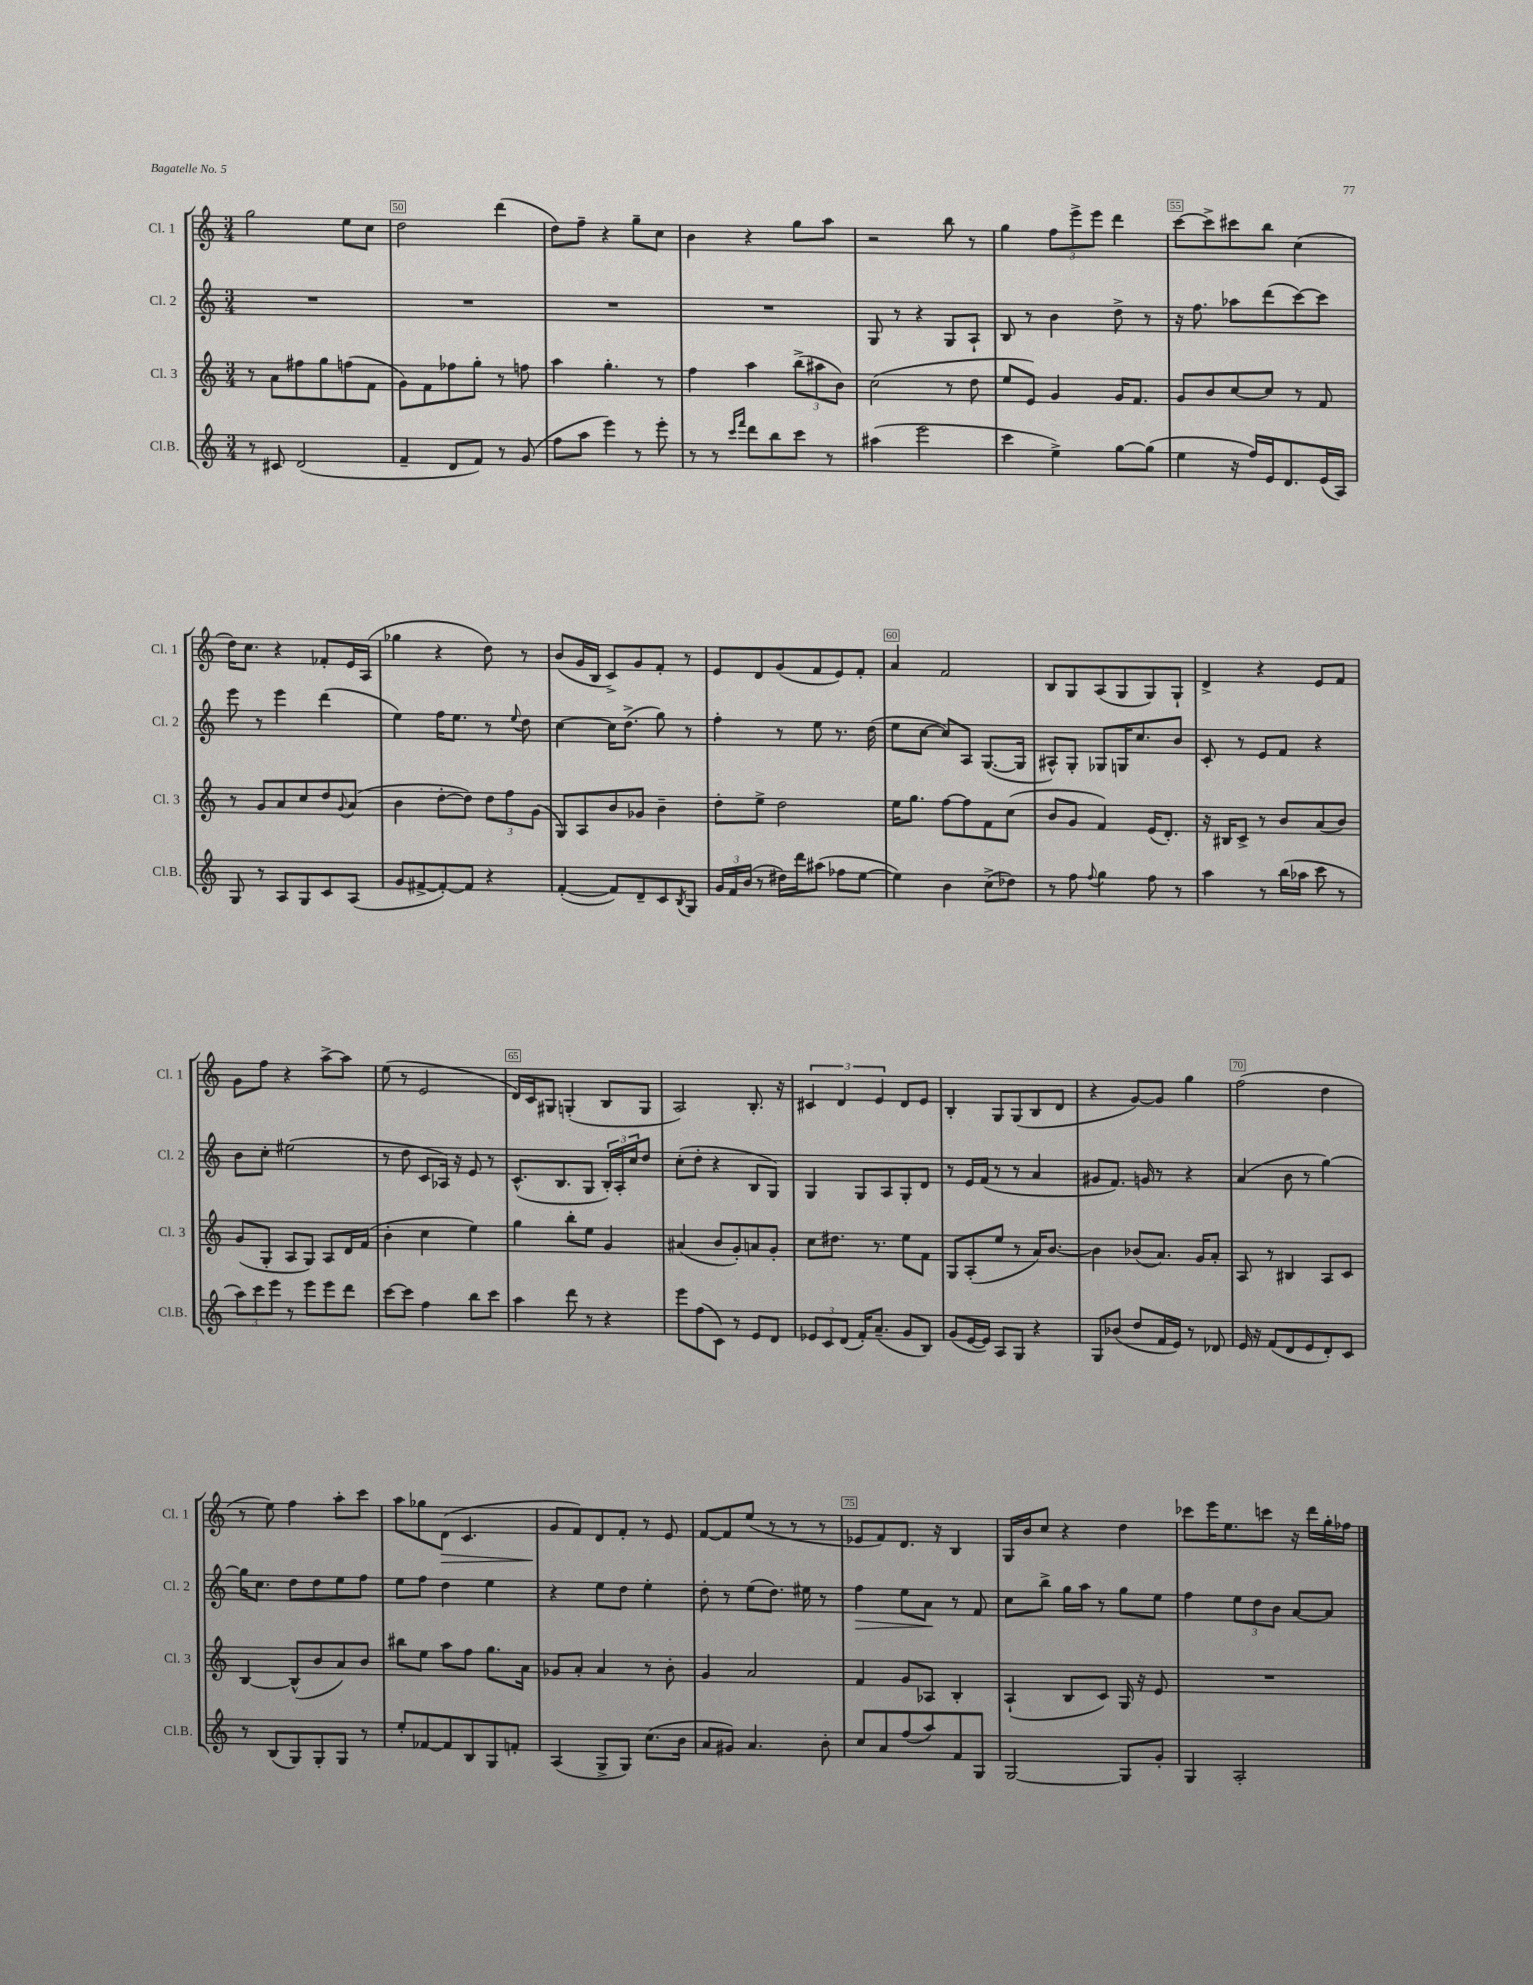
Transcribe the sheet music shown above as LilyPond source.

<<
\new StaffGroup <<
\new Staff = "s0" \with { instrumentName = "Cl. 1" shortInstrumentName = "Cl. 1" } {
    \clef treble \key c \major \numericTimeSignature \time 3/4
    g''2 e''8 c''8 |
    d''2 d'''4( |
    d''8) f''8-- r4 g''8-- c''8 |
    b'4 r4 g''8 a''8 |
    r2 b''8 r8 |
    g''4 \tuplet 3/2 { f''8 e'''8-> e'''8 } d'''4 |
    c'''8~ c'''8-> cis'''8 b''8 c''4( |
    d''16) c''8. r4 fes'8-. e'16 a16( |
    ges''4 r4 d''8) r8 |
    b'8( g'16 b16 c'8->) g'8 f'8-. r8 |
    e'8 d'8 g'8( f'8 e'8) f'8-. |
    a'4 f'2 |
    b8 g8 a8( g8 g8) g8-! |
    d'4-> r4 e'8 f'8 |
    g'8 f''8 r4 a''8~-> a''8 |
    e''8( r8 e'2 |
    d'16) c'16 gis8 g4-.( b8 g8 |
    a2) b8.-. r16 |
    \tuplet 3/2 { cis'4 d'4 e'4 } d'8 e'8 |
    b4-. g8 g8( b8 d'8 |
    r4 g'8~) g'8 g''4 |
    f''2( d''4 |
    r8 e''8) f''4 a''8-. c'''8 |
    a''8 ges''8 d'8\>( c'4. |
    g'8\! f'8) d'8 f'8-. r8 e'8 |
    f'8~ f'8 e''8( r8 r8 r8 |
    ees'8 f'8) d'8. r16 b4 |
    g16 b'16 c''8 r4 d''4 |
    ces'''8 e'''16 e''8. c'''8 r16 d'''16 g''16-. fes''16 \bar "|." |
}
\new Staff = "s1" \with { instrumentName = "Cl. 2" shortInstrumentName = "Cl. 2" } {
    \clef treble \key c \major \numericTimeSignature \time 3/4
    R2. |
    R2. |
    R2. |
    R2. |
    g8 r8 r4 g8 a8-! |
    b8 r8 b'4 d''8-> r8 |
    r16 f''8. aes''8 d'''8( c'''8~) c'''8 |
    e'''8 r8 e'''4 d'''4( |
    e''4) f''16 e''8. r8 \appoggiatura { e''8 } d''8 |
    c''4~ c''16 d''8.->( g''8) r8 |
    f''4-. r8 e''8 r8. d''16( |
    e''8 c''8~ c''8) a8 g8.~( g16 |
    ais8-^) g8-. ges8 g16 c''8. b'8 |
    c'8-. r8 e'8 f'8 r4 |
    b'8 c''8-. eis''2( |
    r8 d''8 c'8 aes16) r16 e'8 r8 |
    c'8.-^( b8. g8 \tuplet 3/2 { b16-.) a16-. c''16 } d''8 |
    c''8-.( d''8-. r4 b8 g8) |
    g4 g8 a8 g8-. d'8 |
    r8 e'16 f'16( r8 r8 a'4 |
    gis'8 f'8.) g'16 r8 r4 |
    a'4( b'8 r8 g''4~) |
    g''16 c''8. d''8 d''8 e''8 f''8 |
    e''8 f''8 d''4 e''4 |
    r4 e''8 d''8 e''4-. |
    d''8-. r8 e''8( d''8.) eis''16 r8 |
    f''4\> e''8 a'8\! r8 f'8 |
    c''8 b''8-> g''16 a''16 r8 g''8 e''8 |
    f''4 \tuplet 3/2 { e''8 d''8 b'8 } a'8~ a'8 \bar "|." |
}
\new Staff = "s2" \with { instrumentName = "Cl. 3" shortInstrumentName = "Cl. 3" } {
    \clef treble \key c \major \numericTimeSignature \time 3/4
    r8 a'8 fis''8 g''8 f''8( f'8 |
    g'8) f'8 fes''8 g''8-. r8 f''8 |
    a''4 g''4.-. r8 |
    f''4 a''4 \tuplet 3/2 { b''8->( ais''8 b'8) } |
    c''2( r8 d''8 |
    e''8 e'8) g'4 g'16 f'8. |
    g'8 b'8 c''8~ c''8 r8 f'8 |
    r8 g'8 a'8 c''8 d''8 \appoggiatura { g'8 } a'8( |
    b'4 d''8~-. d''8) \tuplet 3/2 { d''8 f''8 g'8( } |
    g8) a8 b'8 ges'8 b'4-- |
    d''8-. e''8-> d''2 |
    e''16 g''8. f''8~ f''8 f'8 c''8( |
    b'8 g'8 f'4) e'16( d'8.-.) |
    r16 bis16 c'8-> r8 b'8 a'8( b'8) |
    g'8( g8-. a8 g8) a8 d'16 f'16( |
    b'4-. c''4 e''4) |
    g''4 b''8-. e''8 g'4 |
    ais'4( b'8 g'8-.) a'8 g'8-. |
    c''8 dis''8. r8. e''8 f'8 |
    g8 a8-.( e''8 r8 a'16) b'8.~ |
    b'4 bes'8( a'8.) g'16 a'8-. |
    a8 r8 bis4 a8 c'8 |
    b4~ b8-^( b'8 a'8) b'8 |
    bis''8 e''8 a''8 f''8 g''8. a'16 |
    ges'8 a'8-. a'4 r8 b'8-. |
    g'4 a'2 |
    f'4 g'8 aes8 b4-. |
    a4-!( b8 c'8) g16 r16 e'8 |
    R2. \bar "|." |
}
\new Staff = "s3" \with { instrumentName = "Cl.B." shortInstrumentName = "Cl.B." } {
    \clef treble \key c \major \numericTimeSignature \time 3/4
    r8 cis'8 d'2( |
    f'4-- d'8 f'8) r8 g'8( |
    f''8 a''8 e'''4) r8 e'''8-. |
    r8 r8 \grace { c'''16 f'''16 } d'''8 b''8 c'''8 r8 |
    ais''4( e'''2 |
    c'''4 e''4->) g''8~ g''8( |
    e''4 r16 f''16) e'16 d'8. e'16( a16) |
    g8 r8 a8 g8 c'8 a8( |
    g'8 fis'8~-> fis'8~-.) fis'8 r4 |
    f'4~-.( f'8) d'8-- c'8 \acciaccatura { b8 } g8 |
    \tuplet 3/2 { g'16 f'16 b'16( } r8 dis''16) d'''16 ais''8( fes''8 e''8~ |
    e''4) b'4 c''8->( des''8) |
    r8 f''8 \appoggiatura { f''8 } g''4 f''8 r8 |
    a''4 r8 b''16( aes''16 c'''8 r8 |
    \tuplet 3/2 { a''8) c'''8 e'''8 } r8 e'''8 e'''8 d'''8 |
    c'''8~ c'''8 f''4 b''8 c'''8 |
    a''4 d'''8 r8 r4 |
    e'''8 f''8( c'8) r8 e'8 d'8 |
    \tuplet 3/2 { ees'8 c'8 d'8( } f'16-.) a'8.--( g'8 b8) |
    g'8( e'16~ e'16) a8 g8 r4 |
    g8 bes'8( d''8 f'16 e'16) r8 des'8 |
    e'16 r16 f'8( d'8 e'8 d'8-.) c'8 |
    r8 b8( g8) g8-. g8 r8 |
    e''8-. fes'8~ fes'8 b8 g8 f'8-. |
    a4( g8-> g8) c''8.( b'16 |
    a'8 gis'8) a'4. b'8-. |
    c''8 a'8 f''8( a''8) f'8 g8 |
    g2~ g8 g'8-. |
    g4 a2-. \bar "|." |
}
>>
>>
\layout { \context { \Score currentBarNumber = #49 \override BarNumber.break-visibility = ##(#f #t #t) barNumberVisibility = #(every-nth-bar-number-visible 5) \override BarNumber.stencil = #(make-stencil-boxer 0.1 0.3 ly:text-interface::print) } }
